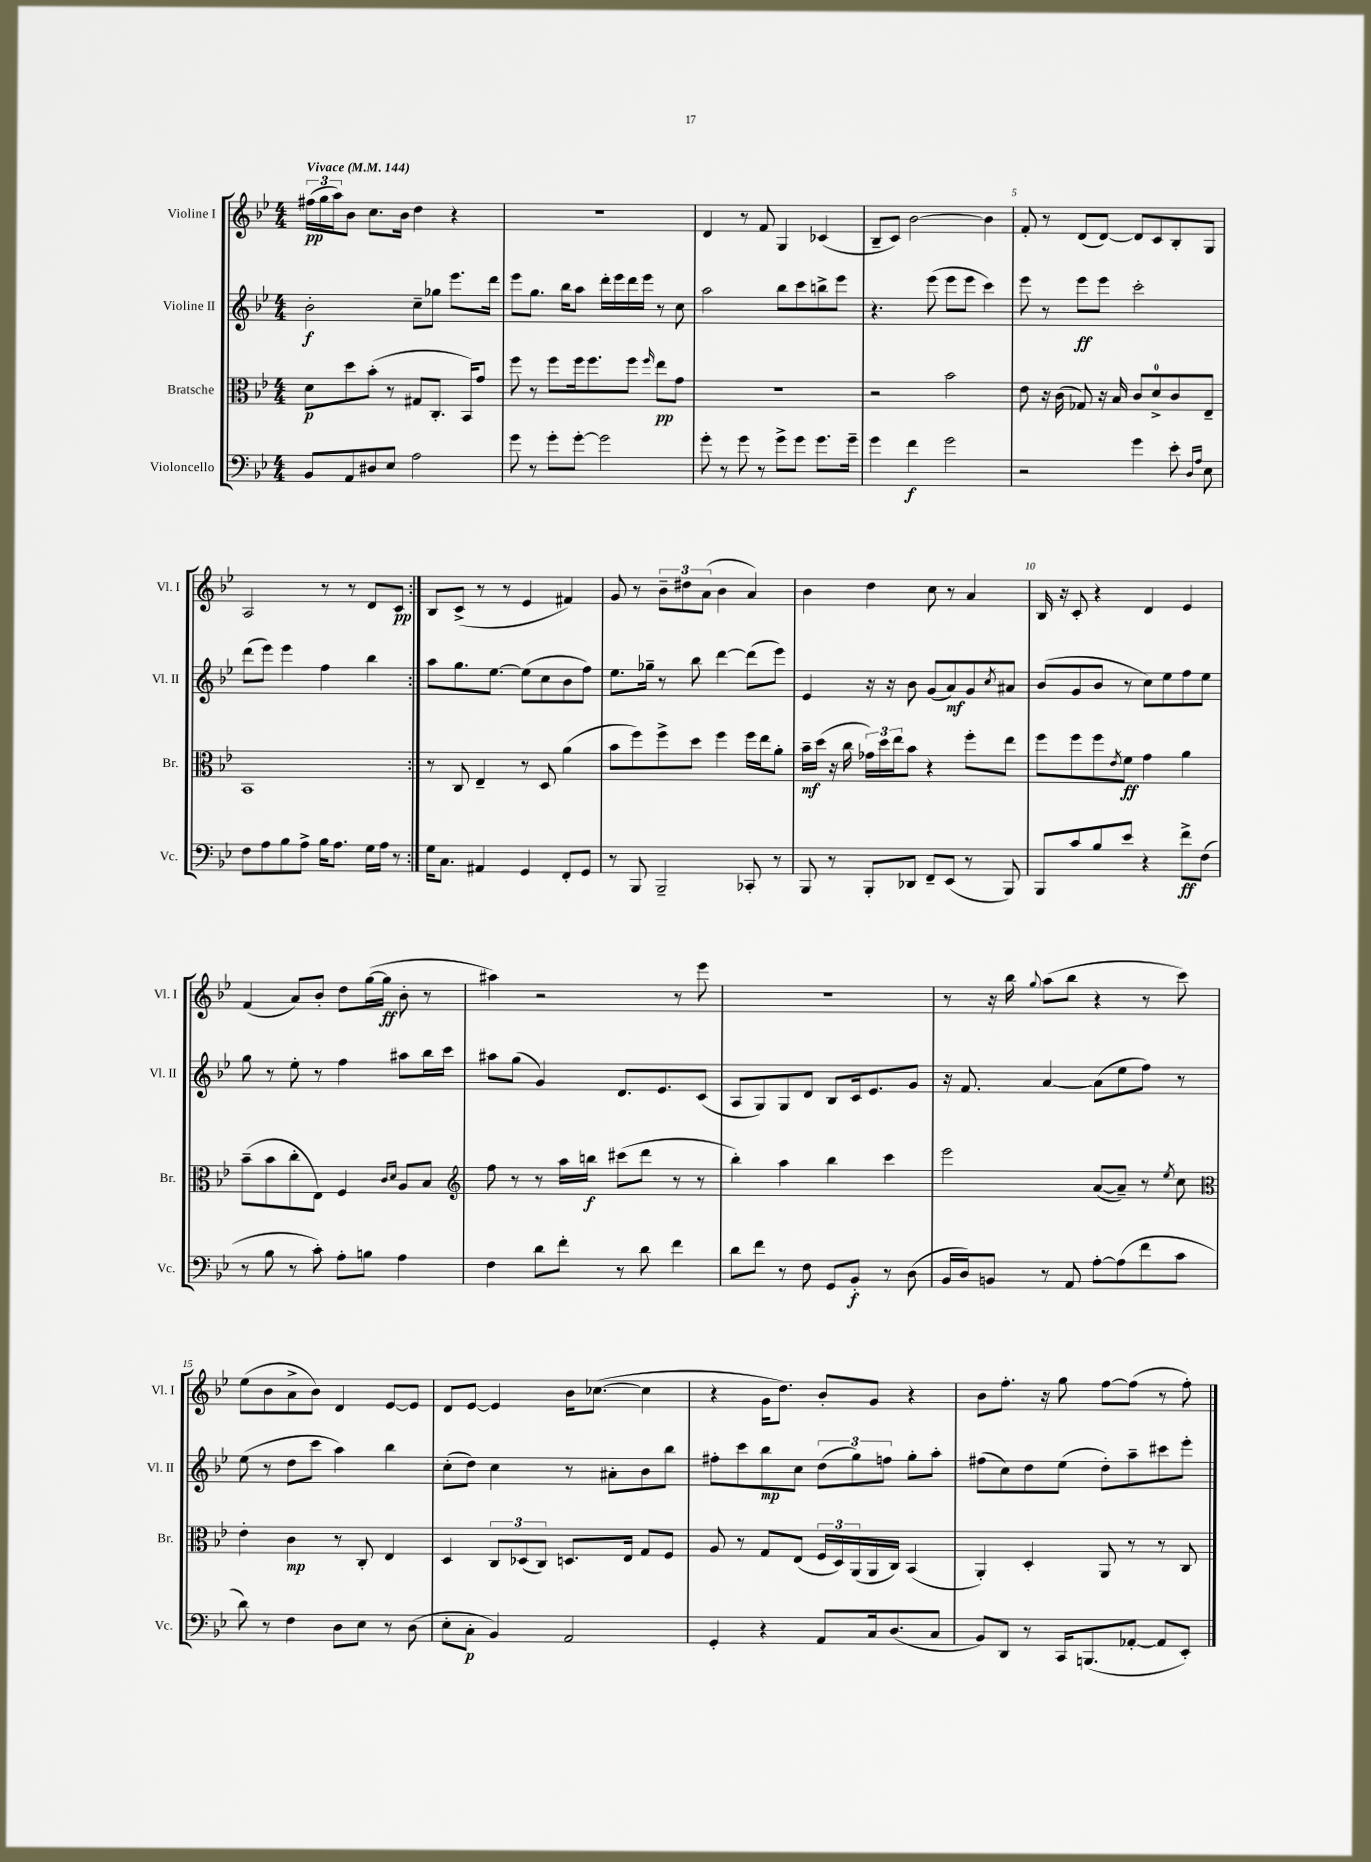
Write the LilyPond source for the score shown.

<<
\new StaffGroup <<
\new Staff = "s0" \with { instrumentName = "Violine I" shortInstrumentName = "Vl. I" } {
    \clef treble \key bes \major \numericTimeSignature \time 4/4 \tempo "Vivace" 4 = 144
    \repeat volta 2 { \tuplet 3/2 { fis''16\pp( g''16 a''16) } bes'8 c''8. bes'16 d''4 r4 |
    R1 |
    d'4 r8 f'8 g4 ces'4( |
    bes8-- c'8) bes'2~ bes'4 |
    f'8-. r8 d'8( d'8~) d'8 c'8 bes8-. g8 |
    a2 r8 r8 d'8 c'8\pp | }
    bes8 c'8->( r8 r8 ees'4 fis'4) |
    g'8 r8 \tuplet 3/2 { bes'8-- dis''8 a'8( } bes'4 a'4) |
    bes'4 d''4 c''8 r8 a'4 |
    bes16 r16 c'8-. r4 d'4 ees'4 |
    f'4( a'8) bes'8-. d''8 g''16~( g''16\ff bes'8-. r8 |
    ais''4) r2 r8 ees'''8 |
    R1 |
    r8 r16 bes''16 \appoggiatura { g''8 } a''8( bes''8 r4 r8 c'''8) |
    ees''8( bes'8 a'8-> bes'8) d'4 ees'8~ ees'8 |
    d'8 ees'8~ ees'4 bes'16 ces''8.~( ces''4 |
    r4 g'16 d''8.) bes'8-. g'8 r4 |
    bes'8 f''8.-. r16 g''8 f''8~ f''8( r8 f''8-.) \bar "|." |
}
\new Staff = "s1" \with { instrumentName = "Violine II" shortInstrumentName = "Vl. II" } {
    \clef treble \key bes \major \numericTimeSignature \time 4/4
    \repeat volta 2 { bes'2-.\f c''8-- ges''8 ees'''8. d'''16 |
    ees'''8 g''8. bes''16 a''8 d'''16-. ees'''16 d'''16 ees'''16 r8 c''8 |
    a''2 bes''8 c'''8 b''8-> ees'''8 |
    r4. ees'''8( ees'''8 ees'''8 c'''4) |
    ees'''8 r8 ees'''8\ff ees'''8 c'''2-. |
    d'''8( ees'''8) ees'''4 f''4 bes''4 | }
    a''8 g''8. ees''8.~ ees''8( c''8 bes'8 f''8) |
    ees''8. ges''16-- r8 bes''8 d'''4~ d'''8( ees'''8) |
    ees'4 r16 r16 bes'8 g'8( a'8\mf) g'8 \acciaccatura { c''8 } ais'8 |
    bes'8( g'8 bes'8 r8 c''8) ees''8 f''8 ees''8 |
    g''8 r8 ees''8-. r8 f''4 ais''8 bes''16 c'''16 |
    ais''8 g''8( g'4) d'8. ees'8. c'8( |
    a8 g8) g8 d'8 bes8 c'16 ees'8. g'8 |
    r16 f'8. a'4~ a'8( ees''8 f''8) r8 |
    ees''8( r8 d''8 c'''8 a''4) bes''4 |
    c''8-.( d''8) c''4 r8 ais'8-. bes'8 bes''8 |
    fis''8-. c'''8 bes''8\mp c''8 \tuplet 3/2 { d''8( g''8) f''8 } g''8-. a''8-. |
    fis''8( c''8) d''8 ees''8( d''8-.) a''8-- cis'''8 ees'''8-. \bar "|." |
}
\new Staff = "s2" \with { instrumentName = "Bratsche" shortInstrumentName = "Br." } {
    \clef alto \key bes \major \numericTimeSignature \time 4/4
    \repeat volta 2 { d'8\p d''8 bes'8-.( r8 gis8 c8.-. bes,16) g'8 |
    f''8 r8 f''8 f''16 f''8. f''8 \grace { f''16 } ees''8\pp g'8 |
    R1 |
    r2 bes'2 |
    ees'8 r16 c'16( ges8) r16 bes16 c'8 d'8-0-> c'8 ees8-- |
    bes,1 | }
    r8 c8 ees4-- r8 d8 a'4( |
    bes'8 f''8) f''8-> d''8 f''4 f''16 ees''16 a'8-. |
    bes'16--\mf d''16( r16 c''16 \tuplet 3/2 { ges'16) d''16 ees''16 } bes'8 r4 f''8-. ees''8 |
    f''8 f''8 f''8 \acciaccatura { ees'8 } f'8\ff g'4 a'4 |
    bes'8--( bes'8 c''8-. ees8) f4 \grace { c'16 d'16 } a8 bes8 |
    \clef treble f''8 r8 r8 a''16 b''16\f cis'''8( d'''8 r8 r8 |
    bes''4-.) a''4 bes''4 c'''4 |
    ees'''2 a'8~( a'8--) r8 \acciaccatura { ees''8 } c''8 |
    \clef alto ees'4-. c'4\mp r8 c8-. ees4 |
    d4 \tuplet 3/2 { c8 des8( c8) } d8. ees16 g8 f8 |
    a8 r8 g8 ees8( \tuplet 3/2 { f16 d16) a,16( } a,16 c16) bes,4( |
    a,4-.) d4-. a,8 r8 r8 c8 \bar "|." |
}
\new Staff = "s3" \with { instrumentName = "Violoncello" shortInstrumentName = "Vc." } {
    \clef bass \key bes \major \numericTimeSignature \time 4/4
    \repeat volta 2 { bes,8 a,8 dis8 ees8 a2 |
    g'8 r8 g'8-. g'8~-. g'2 |
    g'8-. r8 g'8 r8 g'8-> g'8 g'8. g'16-- |
    g'4 f'4\f g'2 |
    r2 g'4 ees'8-. \grace { d16 a16 } ees8 |
    f8 a8 bes8 a8-> bes16 a8. g16 a16 r8 | }
    g16 c8. ais,4 g,4 f,8-. g,8 |
    r8 bes,,8 bes,,2-- ces,8-. r8 |
    bes,,8 r8 bes,,8-. des,8 f,8-- ees,8( r8 bes,,8) |
    bes,,8 c'8 bes8 ees'8 r4 f'8->\ff f8( |
    r8 bes8 r8 c'8-.) a8-. b8 a4 |
    f4 d'8 f'8-. r8 d'8 f'4 |
    d'8 f'8 r8 f8 g,8 bes,8-.\f r8 d8( |
    bes,16 d16) b,8 r8 a,8 a8~-. a8( f'8 c'8 |
    d'8) r8 f4 d8 ees8 r8 d8( |
    ees8-. c8-.\p bes,4) a,2 |
    g,4-. r4 a,8 c16 d8.( c8 |
    bes,8) d,8 r8 c,16 b,,8.( aes,8~-. aes,8 ees,8-.) \bar "|." |
}
>>
>>
\layout { \context { \Score \override BarNumber.break-visibility = ##(#f #t #t) barNumberVisibility = #(every-nth-bar-number-visible 5) } }
